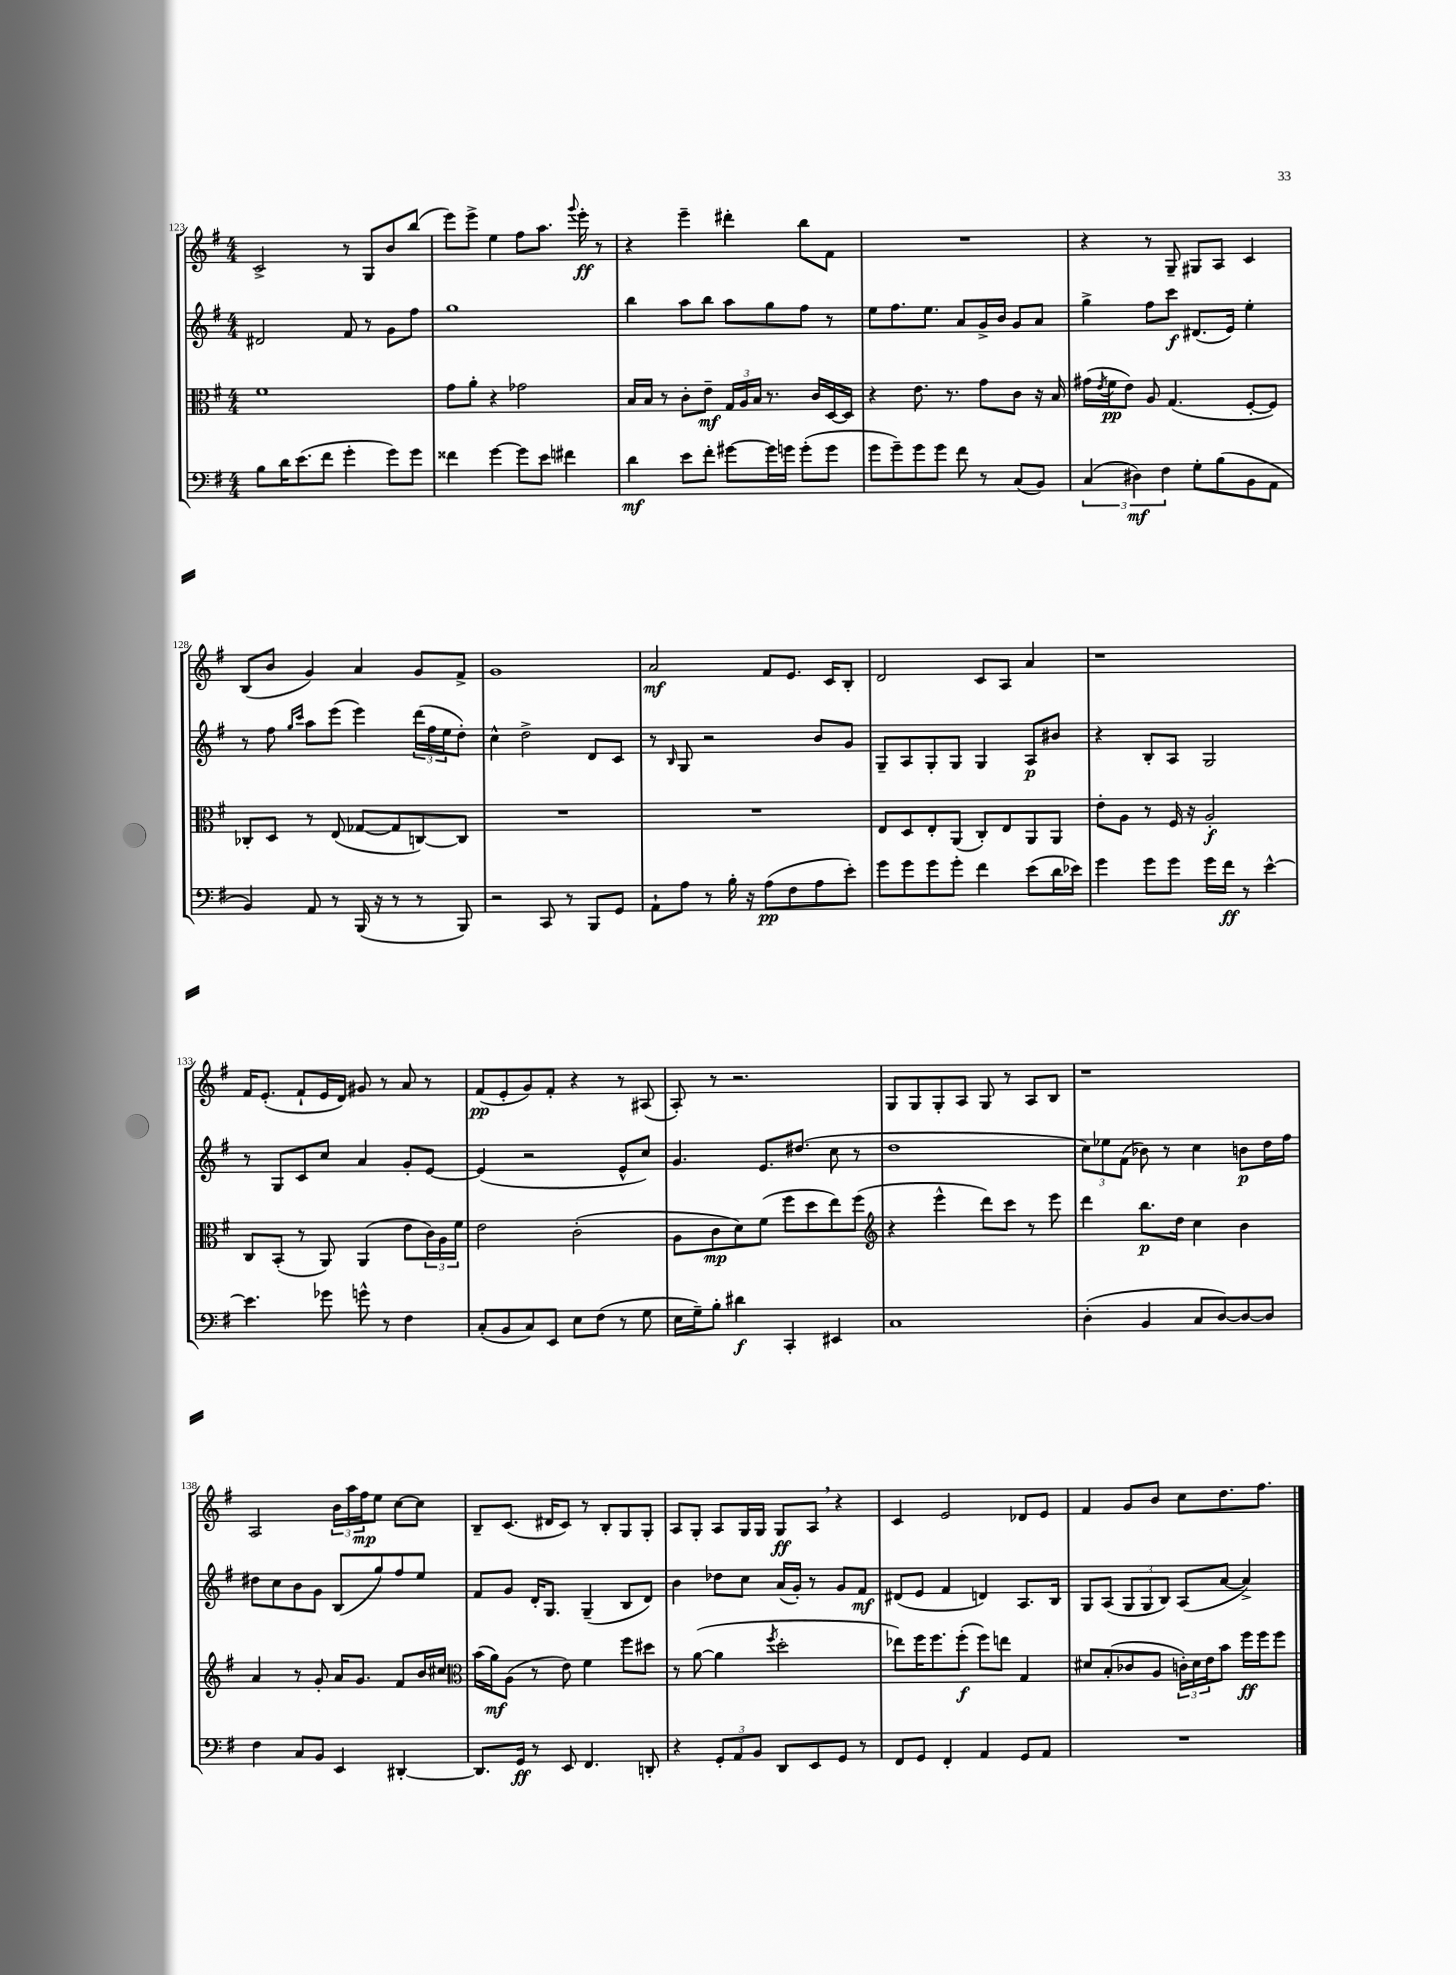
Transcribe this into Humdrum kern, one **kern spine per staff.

**kern	**kern	**kern	**kern
*staff4	*staff3	*staff2	*staff1
*clefF4	*clefC3	*clefG2	*clefG2
*k[f#]	*k[f#]	*k[f#]	*k[f#]
*M4/4	*M4/4	*M4/4	*M4/4
8B	1f#	2d#	2c^
16d	.	.	.
(8.e	.	.	.
8f#	.	.	.
4g'	.	8f#	8r
.	.	8r	8G
8g)	.	8g	8b
8g	.	8ff#	(8bb
=	=	=	=
4f##	8g	1gg	8eee)
.	8a'	.	8eee^
[4g	4r	.	4ee
8g]	2g-	.	8ff#
8e	.	.	8.aa
4f#	.	.	.
.	.	.	8qqggg
.	.	.	16eee'
.	.	.	8r
=	=	=	=
4d	16B	4bb	4r
.	16B	.	.
.	8r	.	.
8e	8c'	8aa	4eee~
8f#'	8e~	8bb	.
[8g#	24G	8aa	4ddd#'
.	24A	.	.
.	24B	.	.
16g#]	8.r	8gg	.
16g	.	.	.
(8g'	.	8ff#	8bb
.	16c	.	.
8g	[16D	8r	8f#
.	16D]	.	.
=	=	=	=
8g	4r	8ee	1r
8g~)	.	8.ff#	.
8g	8.e	.	.
.	.	8.ee	.
8g	.	.	.
.	8.r	.	.
8f#	.	8a	.
8r	8g	16g^	.
.	.	16b	.
(8C	8c	8g	.
8BB)	16r	8a	.
.	16B	.	.
=	=	=	=
(6C	(16g#	4gg^	4r
.	8qe	.	.
.	16f#	.	.
.	8e)	.	.
6D#)	.	.	.
.	8A	8ff#	8r
6F#	.	.	.
.	(4.G	8ccc	8G~
8G'	.	(8.d#	8G#
(8B	.	.	8A
.	.	16e)	.
8BB	[8F#'	4ee'	4c
8AA	8F#])	.	.
=	=	=	=
4BB)	8C-'	8r	(8B
.	8D	8ff#	8b
.	.	16qqgg	.
.	.	16qqccc	.
8AA	8r	8aa	4g)
8r	(8E	(8eee	.
(16BBB	[8G-	4eee)	4a
16r	.	.	.
8r	8G-]	.	.
8r	[8C)	(24ddd	8g
.	.	24ff#	.
.	.	24ee	.
8BBB)	8C]	8dd')	8f#^
=	=	=	=
2r	1r	4cc^^	1g
.	.	2dd^	.
8CC	.	.	.
8r	.	.	.
8BBB	.	8d	.
8GG	.	8c	.
=	=	=	=
8AA`	1r	8r	2a
.	.	16qqB	.
8A	.	8G	.
8r	.	2r	.
16B'	.	.	.
16r	.	.	.
(8A	.	.	8f#
8F#	.	.	8.e
8A	.	8b	.
.	.	.	16c
8e')	.	8g	8B'
=	=	=	=
8g	8E	8G~	2d
8g	8D	8A	.
8g	8E'	8G'	.
8g'	(8AA	8G	.
4f#	8C')	4G	8c
.	8E	.	8A
(8e	8AA	8A	4a
16d	8AA	8b#	.
16e-)	.	.	.
=	=	=	=
4g	8e'	4r	1r
.	8A	.	.
8g	8r	8B'	.
8g	16F#	8A	.
.	16r	.	.
16g	2A'	2G	.
16f#	.	.	.
8r	.	.	.
[4e^^	.	.	.
=	=	=	=
4.e]	8C	8r	16f#
.	.	.	(8.e'
.	(8BB'	8G	.
.	8r	8c	8f#`
8g-	8AA)	8cc	16e
.	.	.	16d)
8g^^	(4AA	4a	8g#
8r	.	.	8r
4F#	8e	8g'	8a
.	24c)	[8e	8r
.	24A	.	.
.	24f#	.	.
=	=	=	=
(8C'	2e	(4e]	(8f#
8BB	.	.	8e'
8C)	.	2r	8g)
8EE	.	.	8f#'
8E	(2c'	.	4r
(8F#	.	.	.
8r	.	8e^^	8r
8G	.	8cc)	(8A#
=	=	=	=
16E	8A	4.g	8A')
16G~)	.	.	.
8B'	8c	.	8r
4d#	8d)	.	2.r
.	(8f#	8.e	.
4CC'	8ff#	.	.
.	.	(8.dd#	.
.	8dd	.	.
4EE#	8ee)	8cc	.
.	(8ff#	8r	.
=	=	=	=
*	*clefG2	*	*
1C	4r	1dd	8G
.	.	.	8G
.	4eee^^	.	8G'
.	.	.	8A
.	8ddd)	.	8G
.	8ccc	.	8r
.	8r	.	8A
.	8eee	.	8B
=	=	=	=
(4D'	4ddd	12cc)	1r
.	.	12ee-	.
.	.	(12f#	.
4BB	8.bb	8b-)	.
.	.	8r	.
.	16dd	.	.
8C	4cc	4cc	.
[8D)	.	.	.
8D_	4b	8b	.
8D]	.	16dd	.
.	.	16ff#	.
=	=	=	=
4F#	4a	8dd#	2A
.	.	8cc	.
8C	8r	8b	.
8BB	8g'	8g	.
4EE	16a	(8B	24b
.	.	.	24aa
.	8.g	.	.
.	.	.	24ff#
.	.	8gg)	8ee
[4DD#'	8f#	8ff#	[8cc
.	16b	8ee	8cc]
.	16cc#	.	.
=	=	=	=
*	*clefC3	*	*
8.DD#]	(16b	8f#	8B~
.	16a)	.	.
.	(8A	8g	(8.c
16GG	.	.	.
8r	8r	16d'	.
.	.	8.G	16d#
8EE	8e)	.	8c)
4.FF#	4f#	(4G~	8r
.	.	.	8B'
.	8ff#	8B	8G
8DD'	8dd#	8d)	8G'
=	=	=	=
4r	8r	4b	8A
.	([8a	.	8G'
12GG'	4a]	8dd-	8A
12AA	.	.	.
.	.	8cc	16G
12BB	.	.	.
.	.	.	16G
.	8qff#	.	.
8DD	2dd'	(16a	8G
.	.	16g')	.
8EE	.	8r	8A
8GG	.	8g	4r
8r	.	8f#	.
=	=	=	=
8FF#	8ee-)	(8d#	4c
8GG	16ff#	8e	.
.	8.ff#	.	.
4FF#'	.	4f#	2e
.	(8ff#'	.	.
4AA	8ff#)	4d)	.
.	8ee	.	.
8GG	4G	8.A	8d-
8AA	.	.	8e
.	.	16B	.
=	=	=	=
1r	8d#	8G	4f#
.	(8B'	(8A	.
.	8c-	12G	8g
.	.	12G	.
.	8A	.	8b
.	.	12B)	.
.	24c')	(8A	8cc
.	24d#	.	.
.	24e	.	.
.	8b	[8a	8.dd
.	16ff#	4a^])	.
.	16ff#	.	8.ff#
.	8ff#	.	.
==	==	==	==
*-	*-	*-	*-
